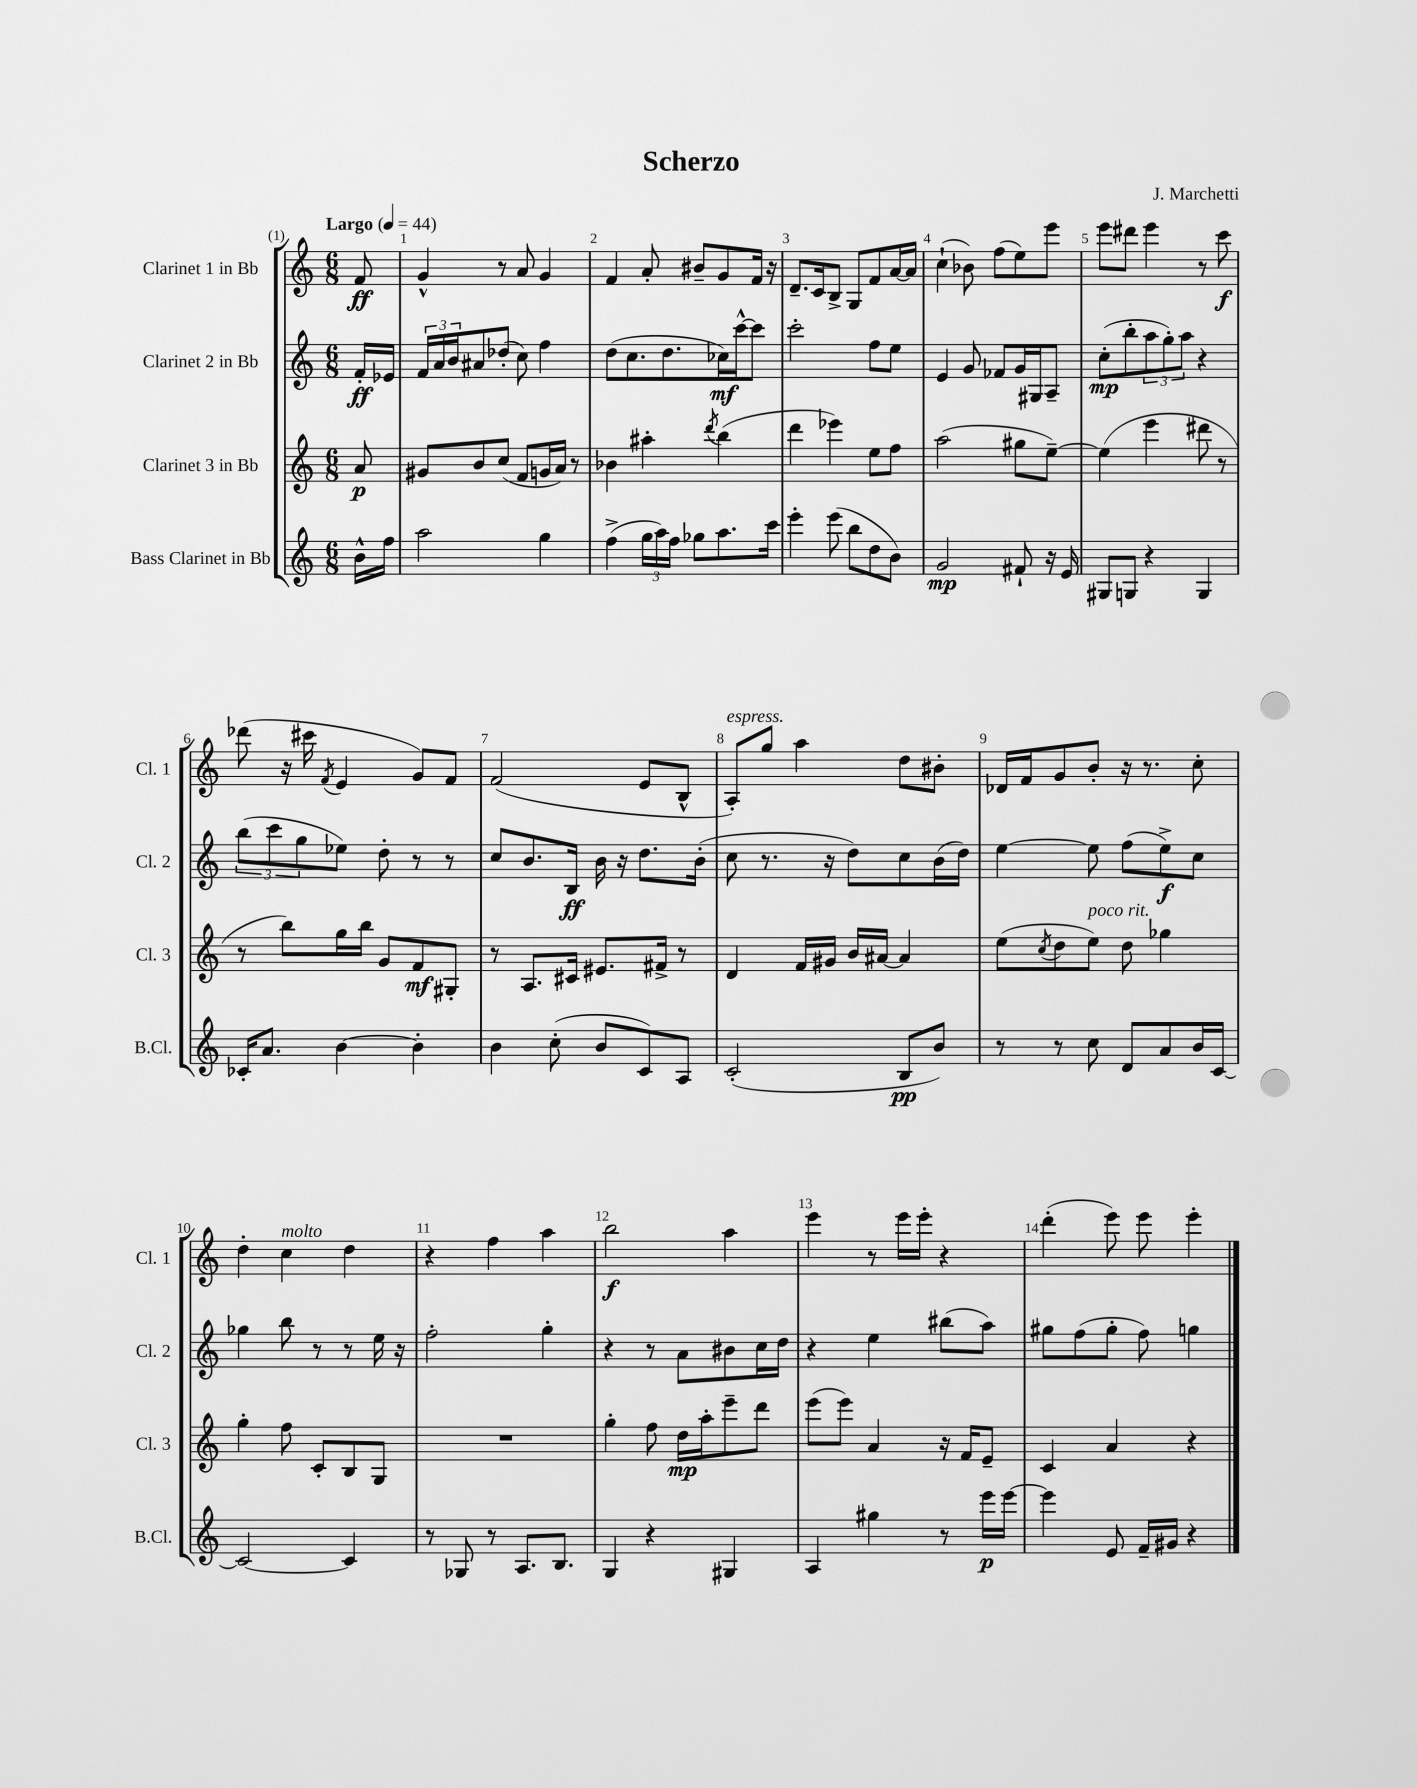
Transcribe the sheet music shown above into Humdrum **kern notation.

**kern	**kern	**kern	**kern
*staff4	*staff3	*staff2	*staff1
*clefG2	*clefG2	*clefG2	*clefG2
*k[]	*k[]	*k[]	*k[]
*M6/8	*M6/8	*M6/8	*M6/8
*MM44	*MM44	*MM44	*MM44
16b^^\LL	8a/	16f'/LL	8f/
16ff\JJ	.	16e-/JJ	.
=	=	=	=
2aa\	8g#/L	24f/LL	4g^^/
.	.	24a/	.
.	.	24b/J	.
.	8b/	8a#/	.
.	(8cc/J	(8dd-'/J	8r
.	8f/L	8cc\)	8a/
4gg\	16g/L	4ff\	4g/
.	16a/JJ)	.	.
.	8r	.	.
=	=	=	=
(4ff^\	4b-\	(8dd\L	4f/
.	.	8.cc\	.
24gg\LL	4aa#'\	.	8a'/
24aa\)	.	.	.
.	.	8.dd\	.
24ff\JJ	.	.	.
8gg-\L	.	.	8b#~/L
.	8qddd/	.	.
8.aa\	(4bb\	16cc-\L)	8g/
.	.	[16ccc^^\J	.
.	.	8ccc\]J	16f/Jk
16ccc\Jk	.	.	16r
=	=	=	=
4eee'\	4ddd\	2ccc'\	8.d~/L
.	.	.	16c/k
(8eee\	4eee-\)	.	8B^/J
8bb\L	.	.	8G/L
8dd\	8ee\L	8ff\L	8f/
8b\J)	8ff\J	8ee\J	[16a/L
.	.	.	16a/]JJ
=	=	=	=
2g/	(2aa\	4e/	(4cc`\
.	.	8g/	8b-\)
.	.	8f-/L	(8ff\L
8f#`/	8gg#\L	16g/L	8ee\)
.	.	16G#/J	.
16r	[8ee~\J)	8A~/J	8eee\J
16e/	.	.	.
=	=	=	=
8G#/L	(4ee\]	(8cc'\L	8eee\L
8G/J	.	8bb'\	8ddd#\J
4r	4eee\	12aa\	4eee\
.	.	12gg'\)	.
.	.	12aa\J	.
4G/	8ddd#\	4r	8r
.	8r	.	8ccc\
=	=	=	=
16c-'/LK	8r	(12bb\L	(8ddd-\
8.a/J	.	.	.
.	.	12ccc\	.
.	8bb\L)	.	16r
.	.	12gg\	.
.	.	.	16ccc#\
.	.	.	8qf/
[4b\	16gg\L	8ee-\J)	4e/
.	16bb\JJ	.	.
.	8g/L	8dd'\	.
4b'\]	8f/	8r	8g/L)
.	8G#'/J	8r	8f/J
=	=	=	=
4b\	8r	8cc/L	(2f/
.	8.A/L	8.b/	.
(8cc'\	.	.	.
.	16c#/Jk	16B/Jk	.
8b/L	8.e#/L	16b\	.
.	.	16r	.
8c/)	.	8.dd\L	8e/L
.	16f#^/Jk	.	.
8A/J	8r	.	8B^^/J
.	.	(16b'\Jk	.
=	=	=	=
(2c'/	4d/	8cc\	8A'/L)
.	.	8.r	8gg/J
.	16f/LL	.	4aa\
.	16g#/JJ	16r	.
.	16b/LL	8dd\L)	.
.	[16a#/JJ	.	.
8B/L	4a#/]	8cc\	8dd\L
8b/J)	.	(16b\L	8b#'\J
.	.	16dd\JJ)	.
=	=	=	=
8r	(8ee\L	[4ee\	16d-/LL
.	.	.	16f/J
.	8qcc/	.	.
8r	8dd\	.	8g/
8cc\	8ee\J)	8ee\]	8b'/J
8d/L	8dd\	(8ff\L	16r
.	.	.	8.r
8a/	4gg-\	8ee^\)	.
16b/L	.	8cc\J	8cc'\
[16c/JJ	.	.	.
=	=	=	=
2c/_	4gg'\	4gg-\	4dd'\
.	8ff\	8bb\	4cc\
.	8c'/L	8r	.
4c/]	8B/	8r	4dd\
.	8G/J	16ee\	.
.	.	16r	.
=	=	=	=
8r	2.r	2ff'\	4r
8G-/	.	.	.
8r	.	.	4ff\
8.A/L	.	.	.
.	.	4gg'\	4aa\
8.B/J	.	.	.
=	=	=	=
4G/	4gg'\	4r	2bb\
4r	8ff\	8r	.
.	16dd\LL	8a\L	.
.	16aa'\J	.	.
4G#/	8eee~\	8b#\	4aa\
.	8ddd\J	16cc\L	.
.	.	16dd\JJ	.
=	=	=	=
4A/	(8eee\L	4r	4eee\
.	8eee\J)	.	.
4gg#\	4a/	4ee\	8r
.	.	.	16eee\LL
.	.	.	16eee'\JJ
8r	16r	(8bb#\L	4r
.	16f/LK	.	.
16eee\LL	8e~/J	8aa\J)	.
[16eee\JJ	.	.	.
=	=	=	=
4eee\]	4c/	8gg#\L	(4ddd'\
.	.	(8ff\	.
8e/	4a/	8gg#'\J	8eee\)
16f~/LL	.	8ff\)	8eee\
16g#/JJ	.	.	.
4r	4r	4gg\	4eee'\
==	==	==	==
*-	*-	*-	*-
